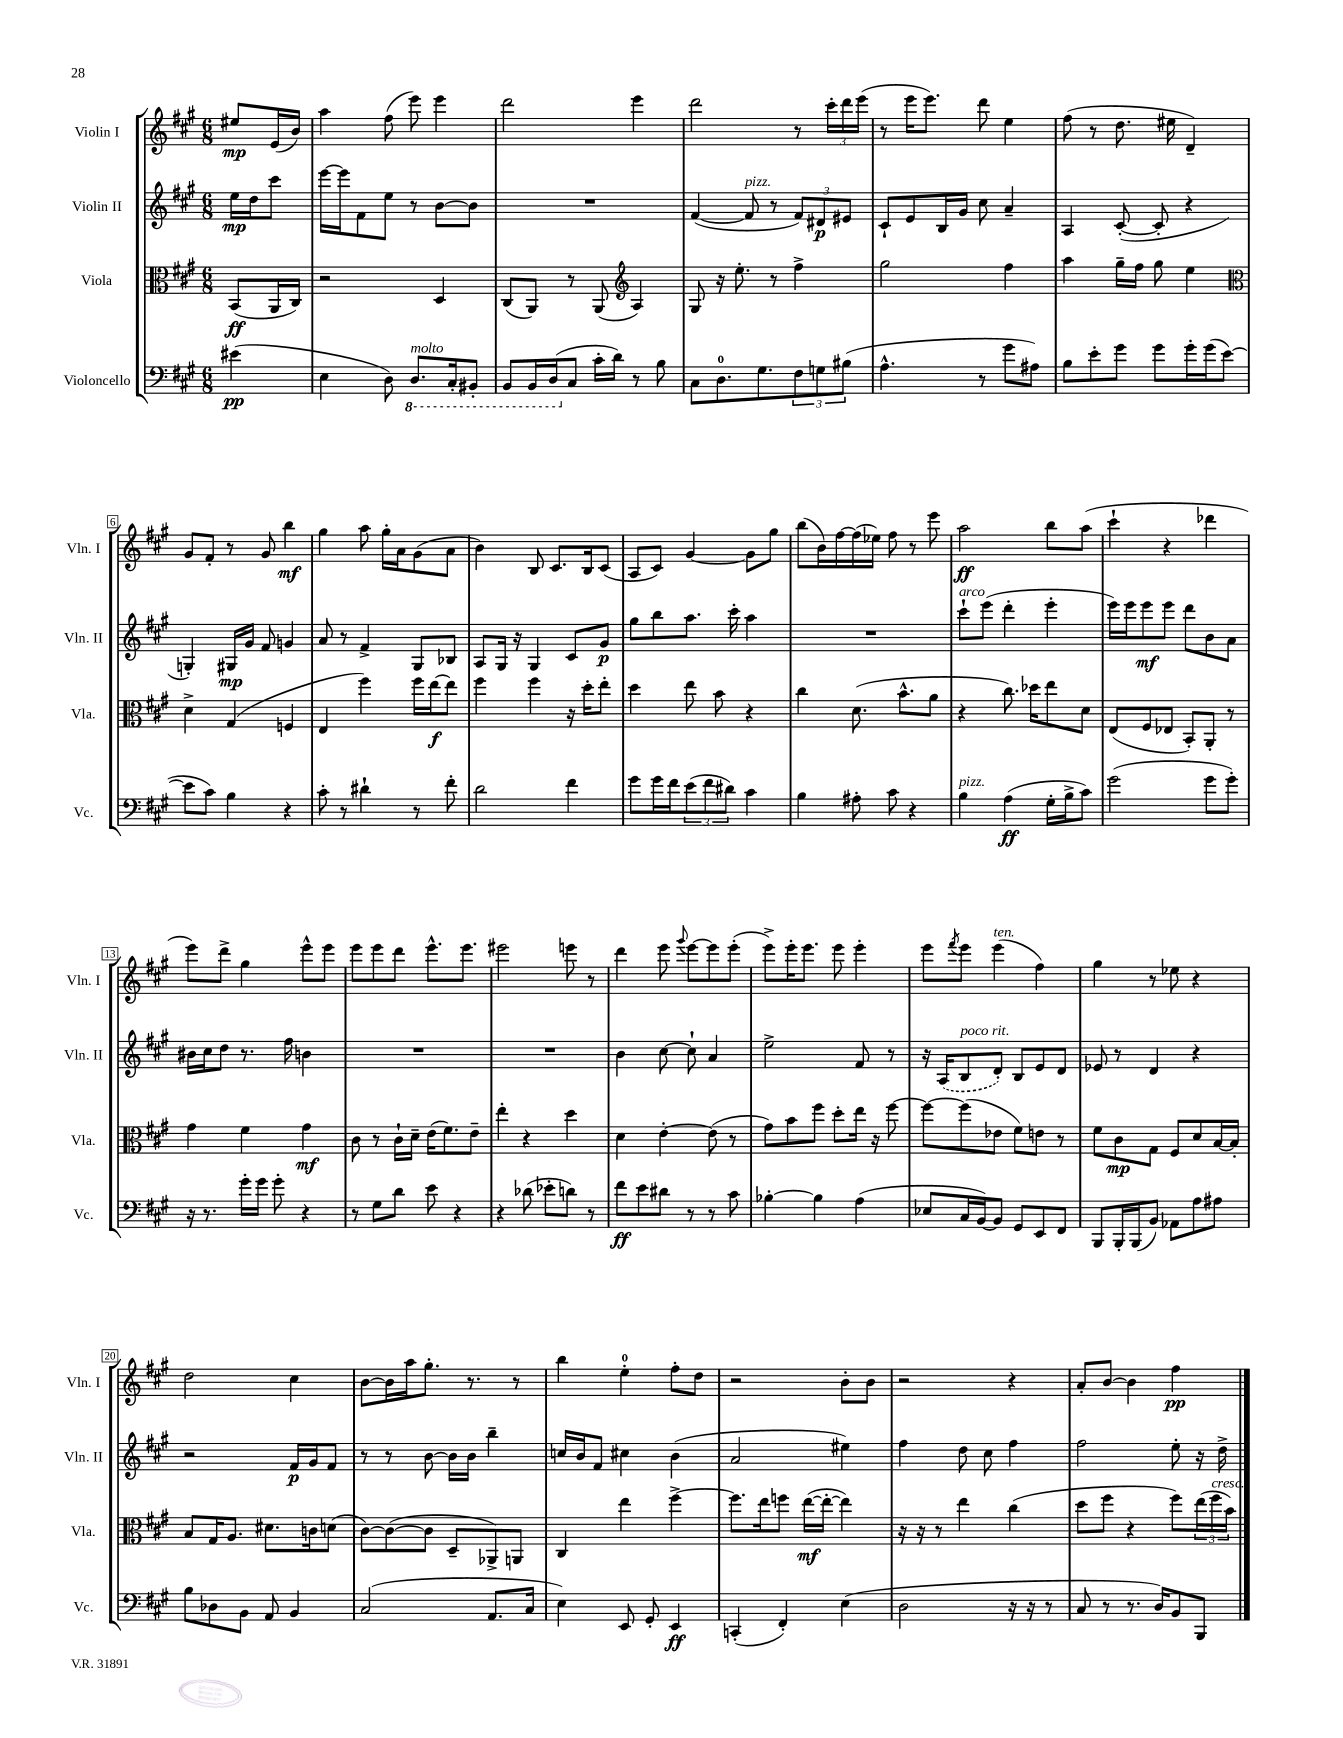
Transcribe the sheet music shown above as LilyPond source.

<<
\new StaffGroup <<
\new Staff = "s0" \with { instrumentName = "Violin I" shortInstrumentName = "Vln. I" } {
    \clef treble \key a \major \numericTimeSignature \time 6/8 \partial 4
    eis''8\mp e'16( b'16) |
    a''4 fis''8( e'''8) e'''4 |
    d'''2 e'''4 |
    d'''2 r8 \tuplet 3/2 { cis'''16-. d'''16 e'''16( } |
    r8 e'''16 e'''8.) d'''8 e''4 |
    fis''8( r8 d''8. eis''16 d'4--) |
    gis'8 fis'8-. r8 gis'8 b''4\mf |
    gis''4 a''8 gis''16-. a'16 gis'8( a'8 |
    b'4) b8 cis'8. b16 cis'8( |
    a8 cis'8) gis'4~ gis'8 gis''8 |
    b''8( b'16) fis''16~ fis''16( ees''16) fis''8 r8 e'''8 |
    a''2\ff b''8 a''8( |
    cis'''4-! r4 des'''4 |
    e'''8) d'''8-> gis''4 e'''8-^ e'''8 |
    e'''8 e'''8 d'''8 e'''8.-^ e'''8. |
    eis'''2 e'''8 r8 |
    d'''4 e'''8 \appoggiatura { gis'''8 } e'''8~ e'''8 e'''8-.( |
    e'''8->) e'''16-. e'''8. e'''8 e'''4-. |
    e'''8 \acciaccatura { fis'''8 } e'''8 e'''4^\markup { \italic "ten." }( fis''4) |
    gis''4 r8 ees''8 r4 |
    d''2 cis''4 |
    b'8~ b'16 a''16 gis''8.-. r8. r8 |
    b''4 e''4-0-. fis''8-. d''8 |
    r2 b'8-. b'8 |
    r2 r4 |
    a'8-. b'8~ b'4 fis''4\pp \bar "|." |
}
\new Staff = "s1" \with { instrumentName = "Violin II" shortInstrumentName = "Vln. II" } {
    \clef treble \key a \major \numericTimeSignature \time 6/8 \partial 4
    e''16\mp d''16 cis'''8 |
    e'''16~ e'''16 fis'8 e''8 r8 b'8~ b'8 |
    R2. |
    fis'4~( fis'8^\markup { \italic "pizz." } r8 \tuplet 3/2 { fis'8) dis'8\p eis'8 } |
    cis'8-! e'8 b16 gis'16 cis''8 a'4-- |
    a4 cis'8~-.( cis'8-. r4 |
    g4-.) gis16\mp gis'16 fis'8 g'4 |
    a'8 r8 fis'4-> gis8 bes8 |
    a8 gis16 r16 gis4 cis'8 gis'8\p |
    gis''8 b''8 a''8. cis'''16-. a''4 |
    R2. |
    cis'''8-!^\markup { \italic "arco" } e'''8( d'''4-. e'''4-. |
    e'''16) e'''16 e'''8\mf e'''8 d'''8 b'8 a'8 |
    bis'16 cis''16 d''8 r8. fis''16 b'4 |
    R2. |
    R2. |
    b'4 cis''8~ cis''8-! a'4 |
    e''2-> fis'8 r8 |
    r16 \once \slurDashed a16( b8^\markup { \italic "poco rit." } d'8-.) b8 e'8 d'8 |
    ees'8 r8 d'4 r4 |
    r2 fis'16\p gis'16 fis'8 |
    r8 r8 b'8~ b'16 b'16 b''4-- |
    c''16 b'16 fis'8 cis''4 b'4( |
    a'2 eis''4) |
    fis''4 d''8 cis''8 fis''4 |
    fis''2 e''8-. r16 d''16-> \bar "|." |
}
\new Staff = "s2" \with { instrumentName = "Viola" shortInstrumentName = "Vla." } {
    \clef alto \key a \major \numericTimeSignature \time 6/8 \partial 4
    b,8\ff( a,16 cis16) |
    r2 d4 |
    cis8( a,8) r8 a,8( \clef treble a4) |
    gis8 r16 e''8.-. r8 fis''4-> |
    gis''2 fis''4 |
    a''4 gis''16-- fis''16 gis''8 e''4 |
    \clef alto d'4-> gis4( f4 |
    e4 fis''4) fis''16 e''16~\f e''8 |
    fis''4 fis''4 r16 d''16-. e''8-. |
    d''4 e''8 b'8 r4 |
    cis''4 d'8.( b'8.-^ a'8 |
    r4 cis''8.) des''16 e''8 d'8 |
    e8( fis8 ees8 b,8-.) a,8-. r8 |
    gis'4 fis'4 gis'4\mf |
    cis'8 r8 cis'16-! d'16-- e'16( fis'8.) e'8-- |
    e''4-. r4 d''4 |
    d'4 e'4~-. e'8( r8 |
    gis'8) b'8 fis''8 d''8-. e''16 r16 fis''8~ |
    fis''8~ fis''8( ees'8 fis'8) e'8 r8 |
    fis'8 cis'8\mp gis8 fis8 d'8 b16~ b16-. |
    b8 gis16 a8. dis'8. c'16 d'8( |
    cis'8~) cis'8~( cis'8 d8-- aes,8->) a,8 |
    cis4 e''4 fis''4~-> |
    fis''8. e''16 f''8 e''16~\mf( e''16~-. e''4) |
    r16 r16 r8 e''4 cis''4( |
    d''8 fis''8 r4 fis''8) \tuplet 3/2 { e''16( fis''16^\markup { \italic "cresc." } b'16) } \bar "|." |
}
\new Staff = "s3" \with { instrumentName = "Violoncello" shortInstrumentName = "Vc." } {
    \clef bass \key a \major \numericTimeSignature \time 6/8 \partial 4
    eis'4\pp( |
    e4 d8) \ottava #-1 d,8.^\markup { \italic "molto" } cis,16-. bis,,8-. |
    b,,8 b,,16 d,16( \ottava #0 cis8 cis'16-. d'16) r8 b8 |
    cis8 d8.-0 gis8. \tuplet 3/2 { fis8 g8 bis8( } |
    a4.-^ r8 gis'8 ais8) |
    b8 e'8-. gis'8 gis'8 gis'16-. gis'16( e'8~ |
    e'8 cis'8) b4 r4 |
    cis'8-. r8 dis'4-! r8 fis'8-. |
    d'2 fis'4 |
    gis'8 gis'16 fis'16 \tuplet 3/2 { e'8( fis'8 dis'8) } cis'4 |
    b4 ais8-. cis'8 r4 |
    b4^\markup { \italic "pizz." } a4\ff( gis16-. b16-> cis'8) |
    gis'2( gis'8 gis'8-.) |
    r16 r8. gis'16-. gis'16 gis'8-. r4 |
    r8 gis8 d'8 e'8 r4 |
    r4 des'8( ees'8-. d'8) r8 |
    fis'8\ff e'8 dis'8 r8 r8 cis'8 |
    bes4~-. bes4 a4( |
    ees8 cis16 b,16~) b,8 gis,8 e,8 fis,8 |
    b,,8 b,,16-. b,,16( b,8) aes,8 a8 ais8 |
    b8 des8 b,8 a,8 b,4 |
    cis2( a,8. cis16 |
    e4) e,8 gis,8-. e,4\ff |
    c,4-.( fis,4-.) e4( |
    d2 r16 r16 r8 |
    cis8 r8 r8. d16) b,8 b,,8 \bar "|." |
}
>>
>>
\layout { \context { \Score \override BarNumber.stencil = #(make-stencil-boxer 0.1 0.3 ly:text-interface::print) } }
